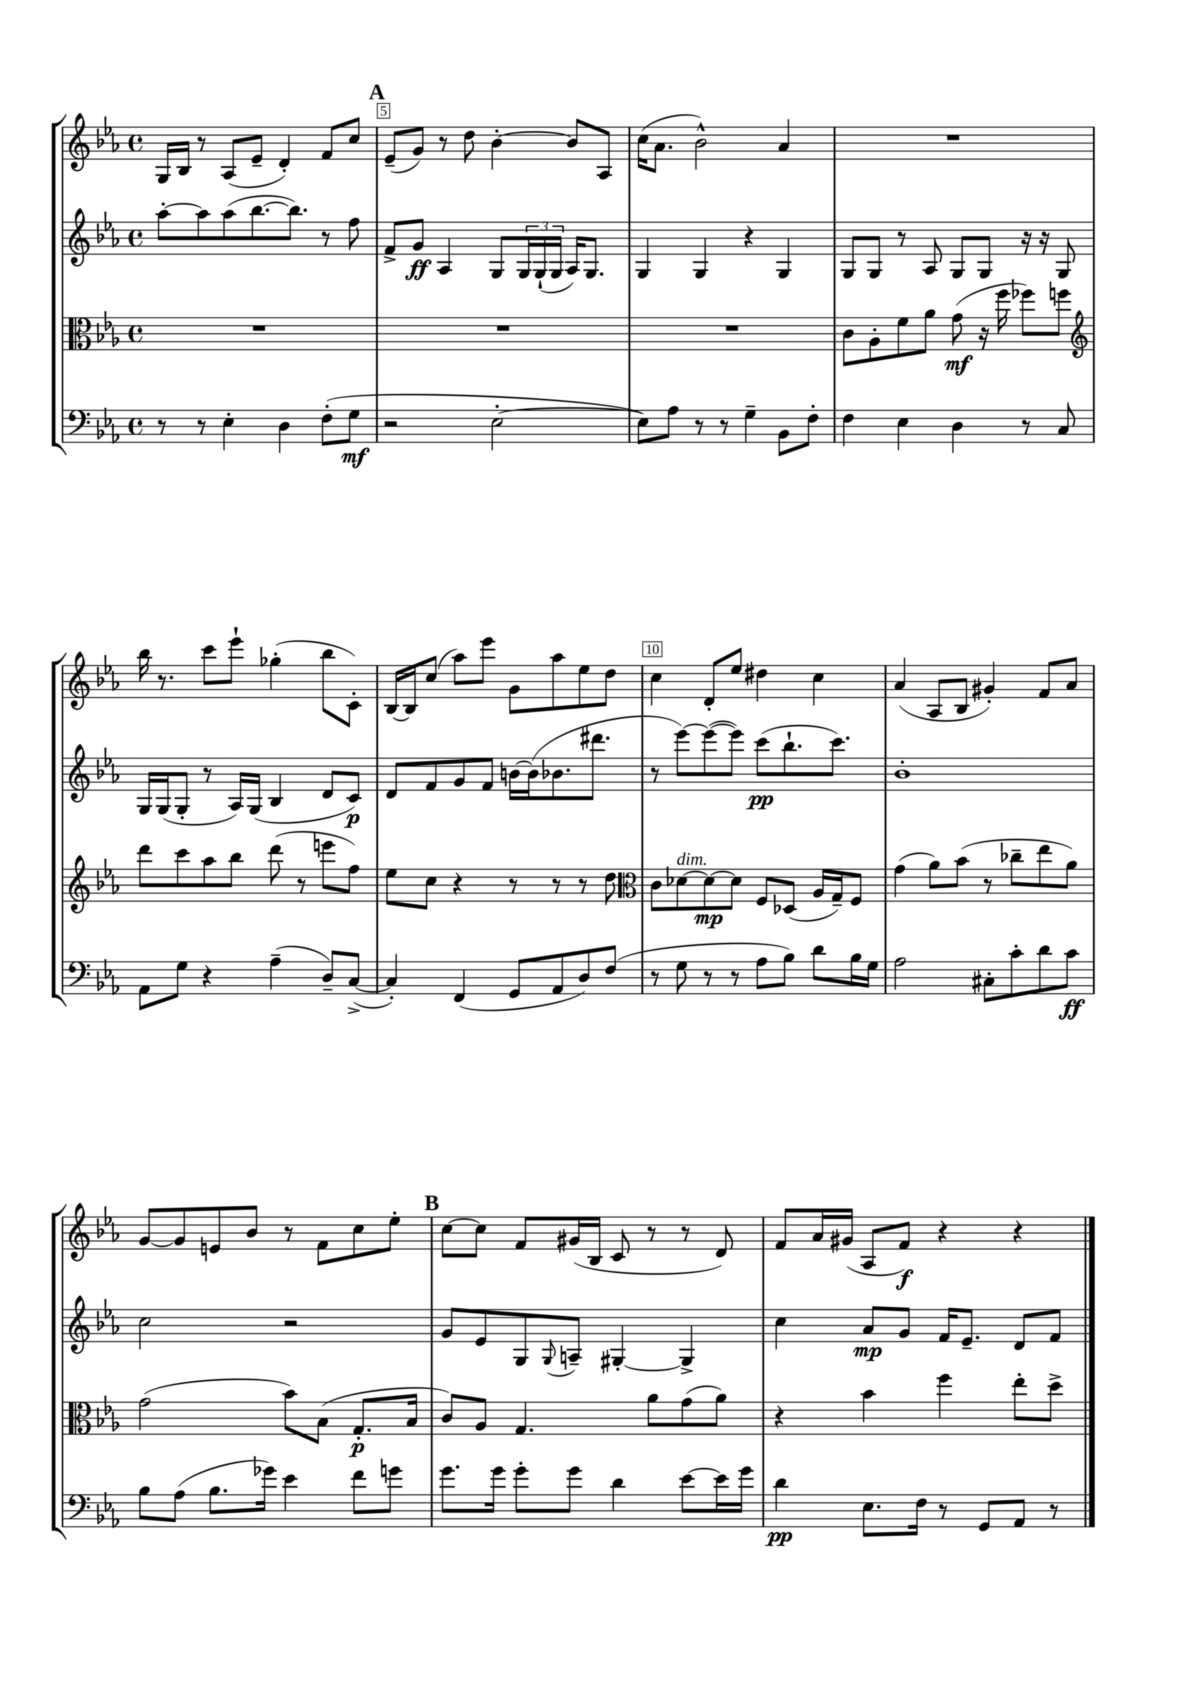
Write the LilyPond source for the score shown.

<<
\new StaffGroup <<
\new Staff = "s0" {
    \clef treble \key ees \major \defaultTimeSignature \time 4/4
    g16 bes16 r8 aes8( ees'8-- d'4-.) f'8 c''8 |
    \mark \markup { \bold "A" } ees'8--( g'8) r8 d''8 bes'4~-. bes'8 aes8 |
    c''16( aes'8. bes'2-^) aes'4 |
    R1 |
    bes''16 r8. c'''8 ees'''8-! ges''4-.( bes''8 c'8-.) |
    bes16~ bes16 c''8( aes''8) ees'''8 g'8 aes''8 ees''8 d''8 |
    c''4 d'8-. ees''8 dis''4 c''4 |
    aes'4( aes8 bes8 gis'4-.) f'8 aes'8 |
    g'8~ g'8 e'8 bes'8 r8 f'8 c''8 ees''8-. |
    \mark \markup { \bold "B" } c''8~ c''8 f'8 gis'16( bes16 c'8 r8 r8 d'8) |
    f'8 aes'16 gis'16( aes8 f'8\f) r4 r4 \bar "|." |
}
\new Staff = "s1" {
    \clef treble \key ees \major \defaultTimeSignature \time 4/4
    aes''8~-. aes''8 aes''8( bes''8.~ bes''8.) r8 f''8 |
    \mark \markup { \bold "A" } f'8-> g'8\ff aes4 g8 \tuplet 3/2 { g16 g16-!( g16 } aes16) g8. |
    g4 g4 r4 g4 |
    g8 g8 r8 aes8 g8 g8 r16 r16 g8 |
    g16 g16( g8-. r8 aes16) g16( bes4 d'8 c'8\p) |
    d'8 f'8 g'8 f'8 b'16~ b'16( bes'8. dis'''8. |
    r8 ees'''8~) ees'''8~( ees'''8) c'''8\pp( bes''8.-! c'''8.) |
    bes'1-. |
    c''2 r2 |
    \mark \markup { \bold "B" } g'8 ees'8 g8 \appoggiatura { g8 } a8-- gis4~-. gis4-> |
    c''4 aes'8\mp g'8 f'16 ees'8.-- d'8 f'8 \bar "|." |
}
\new Staff = "s2" {
    \clef alto \key ees \major \defaultTimeSignature \time 4/4
    R1 |
    \mark \markup { \bold "A" } R1 |
    R1 |
    c'8 aes8-. f'8 aes'8 g'8\mf( r16 f''16 fes''8) f''8 |
    \clef treble d'''8 c'''8 aes''8 bes''8 d'''8( r8 e'''8 f''8) |
    ees''8 c''8 r4 r8 r8 r8 d''8 |
    \clef alto c'8 des'8~^\markup { \italic "dim." } des'8~\mp des'8 f8 des8( aes16 g16--) f8 |
    g'4( aes'8) bes'8( r8 ces''8-- ees''8 aes'8) |
    g'2( bes'8) bes8( g8.-.\p bes16 |
    \mark \markup { \bold "B" } c'8) aes8 g4. aes'8 g'8( aes'8) |
    r4 bes'4 f''4 ees''8-. d''8-> \bar "|." |
}
\new Staff = "s3" {
    \clef bass \key ees \major \defaultTimeSignature \time 4/4
    r8 r8 ees4-. d4 f8-.( g8\mf |
    \mark \markup { \bold "A" } r2 ees2~-. |
    ees8) aes8 r8 r8 g4-- bes,8 f8-. |
    f4 ees4 d4 r8 c8 |
    aes,8 g8 r4 aes4--( d8--) c8~->( |
    c4-.) f,4( g,8 aes,8 d8) f8( |
    r8 g8 r8 r8 aes8 bes8) d'8 bes16 g16 |
    aes2 cis8-. c'8-. d'8 c'8\ff |
    bes8 aes8( bes8. ges'16) ees'4 f'8 g'8 |
    \mark \markup { \bold "B" } g'8. g'16 g'8-. g'8 d'4 ees'8~ ees'16 g'16 |
    d'4\pp ees8. f16 r8 g,8 aes,8 r8 \bar "|." |
}
>>
>>
\layout { \context { \Score currentBarNumber = #4 \override BarNumber.break-visibility = ##(#f #t #t) barNumberVisibility = #(every-nth-bar-number-visible 5) \override BarNumber.stencil = #(make-stencil-boxer 0.1 0.3 ly:text-interface::print) } }
